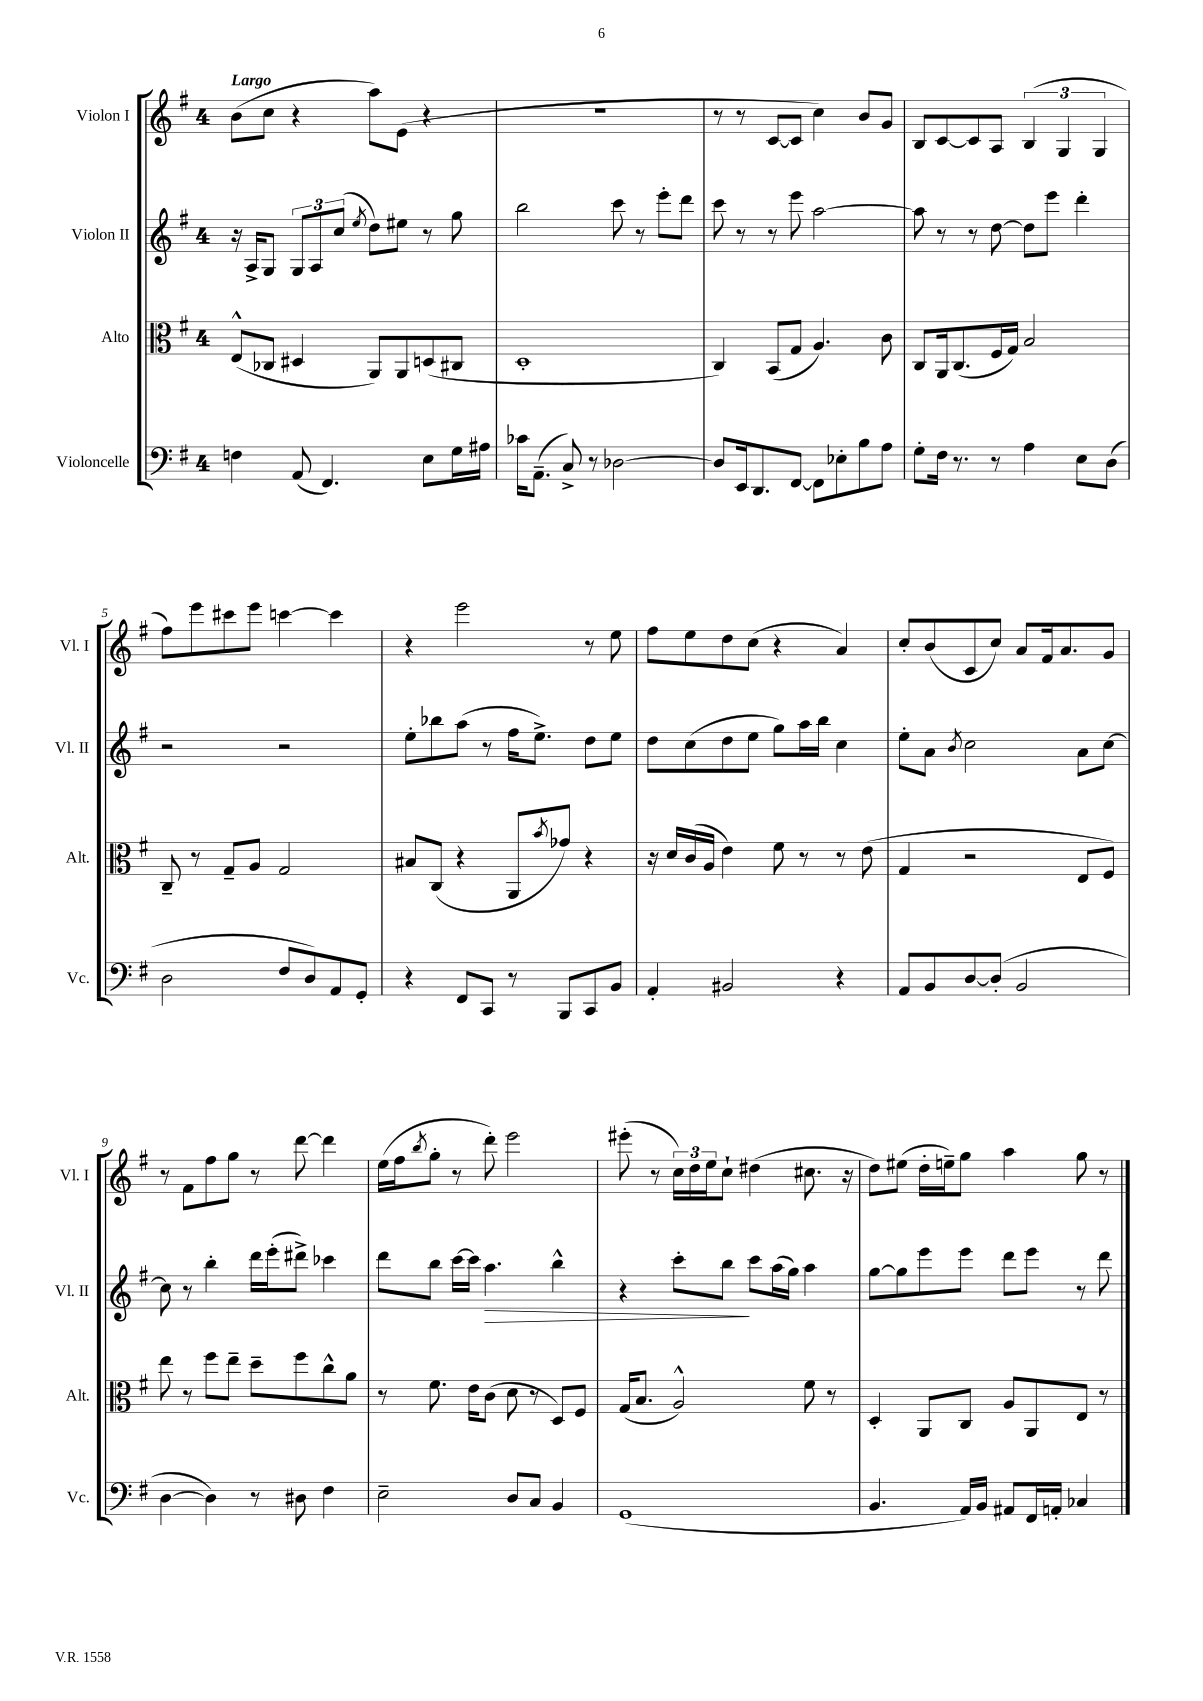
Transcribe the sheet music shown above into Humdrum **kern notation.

**kern	**kern	**kern	**kern
*staff4	*staff3	*staff2	*staff1
*clefF4	*clefC3	*clefG2	*clefG2
*k[f#]	*k[f#]	*k[f#]	*k[f#]
*M4/4	*M4/4	*M4/4	*M4/4
4F	(8E^^	16r	(8b
.	.	16A^	.
.	8C-	8G	8cc
(8AA	4D#	12G	4r
.	.	12A	.
4.FF#)	.	.	.
.	.	(12cc	.
.	.	8qee	.
.	8AA)	8dd)	8aa)
.	8AA	8ee#	(8e
8E	(8D	8r	4r
16G	8C#	8gg	.
16A#	.	.	.
=	=	=	=
16c-	1D'	2bb	1r
(8.AA~	.	.	.
8C^)	.	.	.
8r	.	.	.
[2D-	.	8ccc	.
.	.	8r	.
.	.	8eee'	.
.	.	8ddd	.
=	=	=	=
8D-]	4C)	8ccc	8r
16EE	.	8r	8r
8.DD	.	.	.
.	(8BB	8r	[8c
[8FF#	8G	8eee	8c]
8FF#]	4.A)	[2aa	4cc)
8E-'	.	.	.
8B	.	.	8b
8A	8c	.	8g
=	=	=	=
8G'	8C	8aa]	8B
16F#	16AA	8r	[8c
8.r	(8.C	.	.
.	.	8r	8c]
8r	16F#	[8dd	8A
.	16G)	.	.
4A	2B	8dd]	(6B
.	.	8eee	.
.	.	.	6G
8E	.	4ddd'	.
.	.	.	6G
(8D	.	.	.
=	=	=	=
2D	8C~	2r	8ff#)
.	8r	.	8eee
.	8G~	.	8ccc#
.	8A	.	8eee
8F#	2G	2r	[4ccc
8D)	.	.	.
8AA	.	.	4ccc]
8GG'	.	.	.
=	=	=	=
4r	8B#	8ee'	4r
.	(8C	8bb-	.
8FF#	4r	(8aa	2eee
8CC	.	8r	.
8r	8AA	16ff#	.
.	.	8.ee^)	.
.	8qb	.	.
8BBB	8g-)	.	.
8CC	4r	8dd	8r
8BB	.	8ee	8ee
=	=	=	=
4AA'	16r	8dd	8ff#
.	16d	.	.
.	(16c	(8cc	8ee
.	16A	.	.
2BB#	4e)	8dd	8dd
.	.	8ee	(8cc
.	8f#	8gg)	4r
.	8r	16aa	.
.	.	16bb	.
4r	8r	4cc	4a)
.	(8e	.	.
=	=	=	=
8AA	4G	8ee'	8cc'
8BB	.	8a	(8b
.	.	8qb	.
[8D	2r	2cc	8c
(8D']	.	.	8cc)
2BB	.	.	8a
.	.	.	16f#
.	.	.	8.a
.	8E	8a	.
.	8F#)	[8cc	8g
=	=	=	=
[4D	8ee	8cc]	8r
.	8r	8r	8f#
4D])	8ff#	4bb'	8ff#
.	8ee~	.	8gg
8r	8dd~	16ddd	8r
.	.	(16eee'	.
8D#	8ff#	8ddd#^)	[8ddd
4F#	8cc^^	4ccc-	4ddd]
.	8a	.	.
=	=	=	=
2E~	8r	8ddd	(16ee
.	.	.	16ff#
.	.	.	8qbb
.	8.f#	8bb	8gg'
.	.	[16ccc	8r
.	16e	16ccc]	.
.	(8c	4.aa	8ddd')
8D	8d	.	2eee
8C	8r	.	.
4BB	8D)	4bb^^	.
.	8F#	.	.
=	=	=	=
(1GG	(16G	4r	(8eee#'
.	8.B	.	.
.	.	.	8r
.	2A^^)	8ccc'	24cc)
.	.	.	24dd
.	.	.	24ee
.	.	8bb	8cc`
.	.	8ccc	(4dd#
.	.	(16aa	.
.	.	16gg)	.
.	8f#	4aa	8.cc#
.	8r	.	.
.	.	.	16r
=	=	=	=
4.BB	4D'	[8gg	8dd)
.	.	8gg]	(8ee#
.	8AA	8eee	16dd'
.	.	.	16ee~)
16AA)	8C	8eee	8gg
16BB	.	.	.
8AA#	8A	8ddd	4aa
16FF#	8AA	8eee	.
16AA'	.	.	.
4C-	8E	8r	8gg
.	8r	8ddd	8r
==	==	==	==
*-	*-	*-	*-
